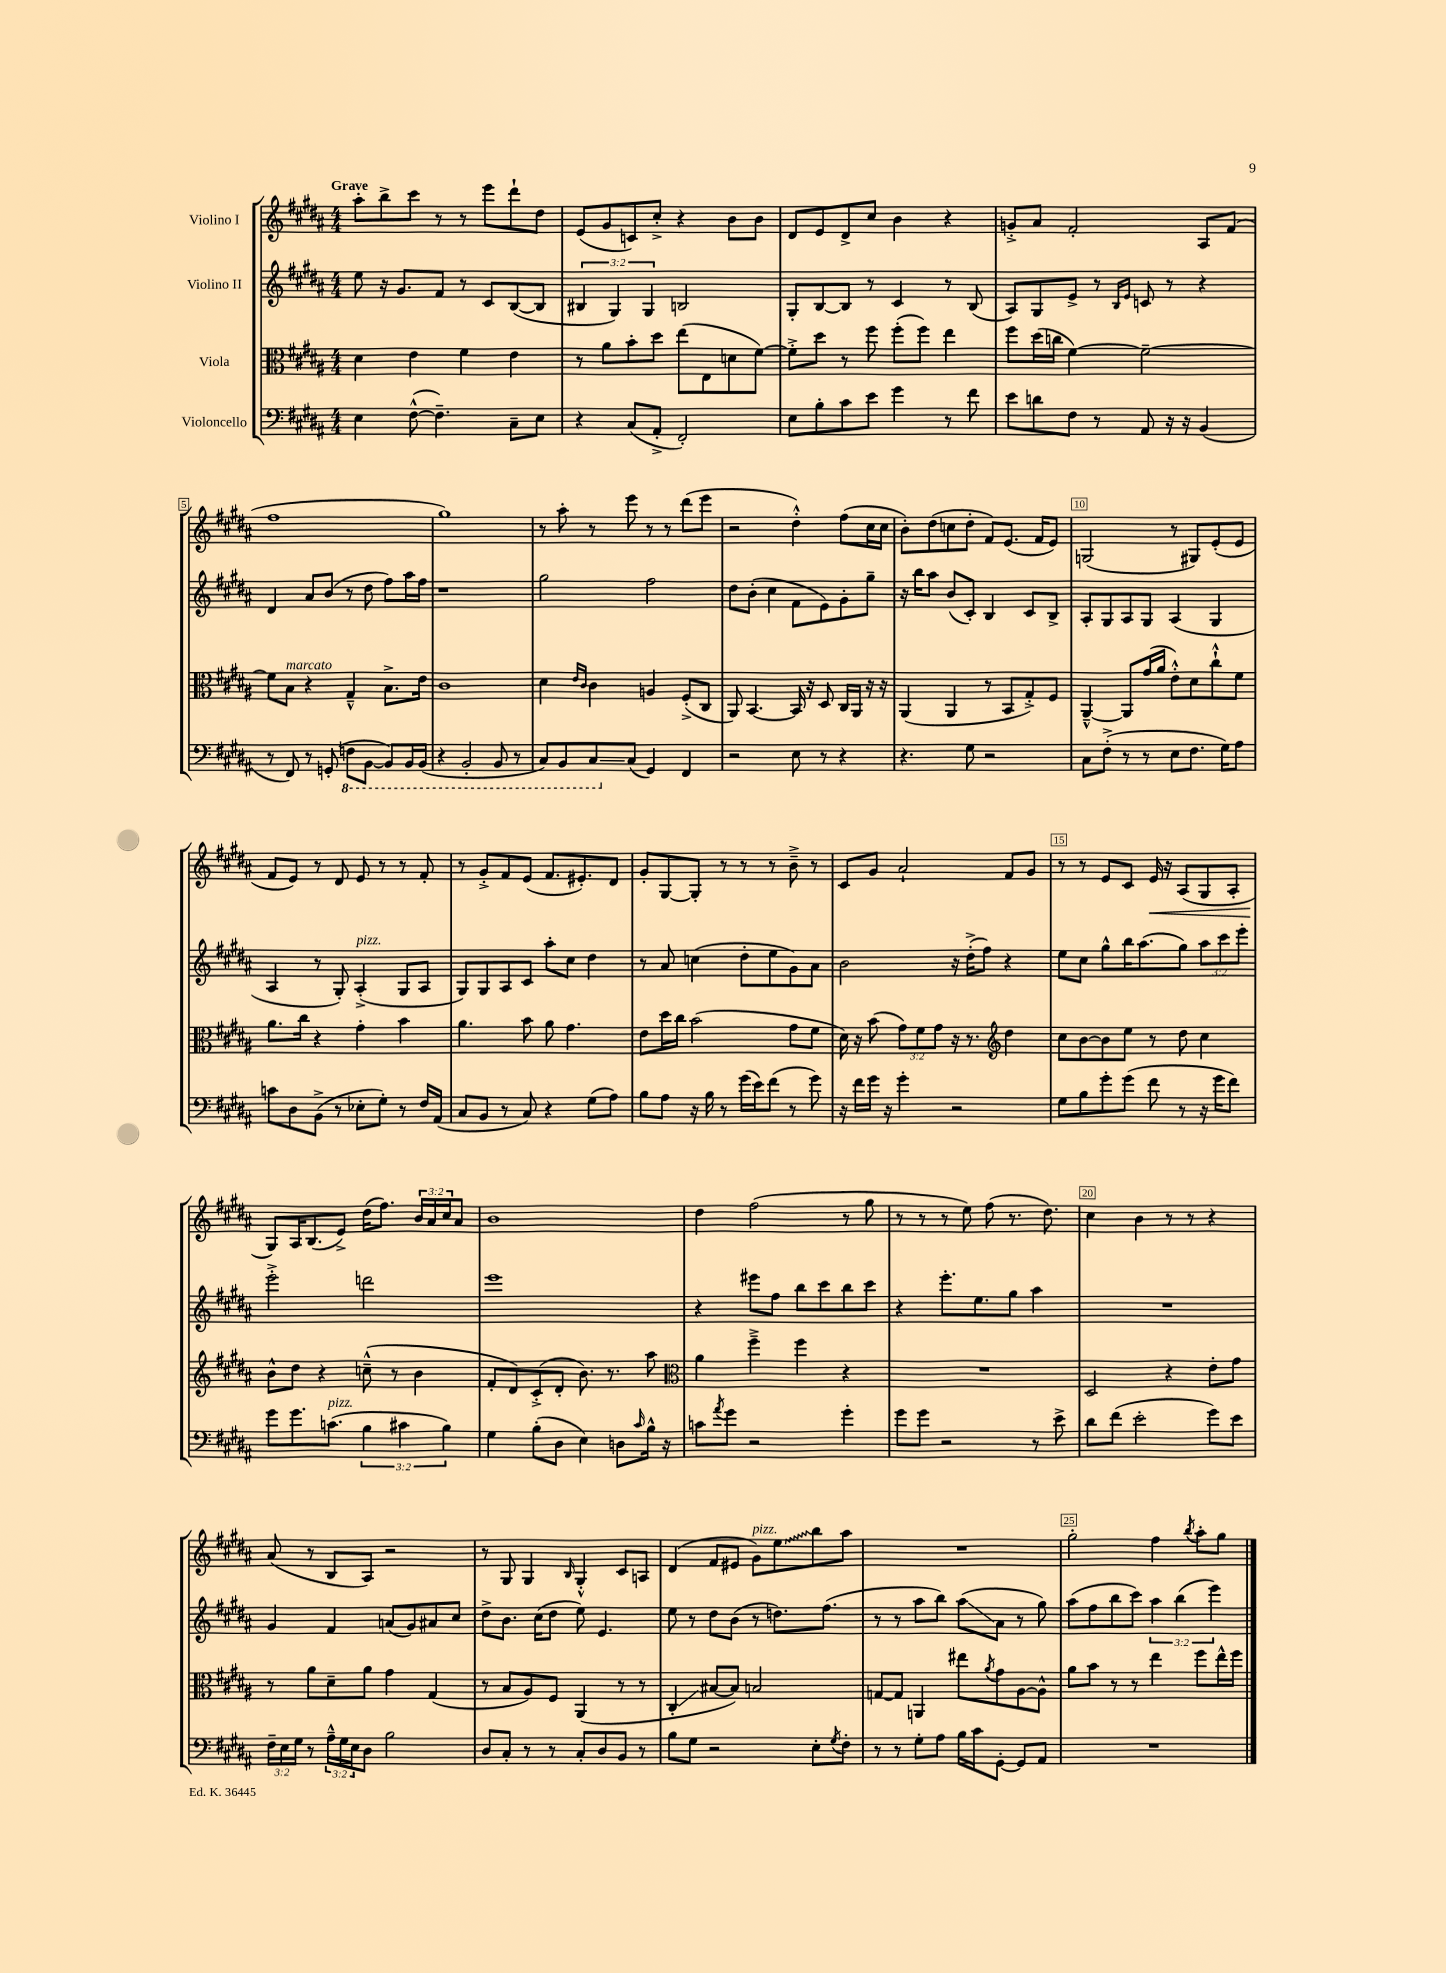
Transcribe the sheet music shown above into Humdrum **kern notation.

**kern	**kern	**kern	**kern
*staff4	*staff3	*staff2	*staff1
*clefF4	*clefC3	*clefG2	*clefG2
*k[f#c#g#d#a#]	*k[f#c#g#d#a#]	*k[f#c#g#d#a#]	*k[f#c#g#d#a#]
*M4/4	*M4/4	*M4/4	*M4/4
4E	4d#	8ee	8aa#'
.	.	16r	8bb^
.	.	8.g#	.
([8F#^^	4e	.	8ccc#
4.F#~])	.	8f#	8r
.	4f#	8r	8r
.	.	8c#	8eee
8C#~	4e	([8B	8ddd#`
8E	.	8B]	8dd#
=	=	=	=
4r	8r	6B#	(8e
.	8a#	.	8g#
.	.	6G#)	.
(8C#	8b'	.	8c)
.	.	6G#	.
8AA#'^	8dd#	.	8cc#'^
2FF#')	(8ee	2B	4r
.	8E	.	.
.	8d	.	8b
.	[8f#)	.	8b
=	=	=	=
8E	8f#'^]	8G#'	8d#
8B'	8dd#	[8B	8e
8c#	8r	8B]	8d#^
8e	8ff#	8r	8cc#
4g#	(8ff#'	4c#	4b
.	8ff#)	.	.
8r	4ee	8r	4r
8f#	.	(8B	.
=	=	=	=
8e	8ff#	8A#)	8g'^
8d	(16dd#	8G#	8a#
.	16cc	.	.
8F#	[4f#)	8e^	2f#'
8r	.	8r	.
.	.	16qqB	.
.	.	16qqe	.
8AA#	2f#~_	8c	.
16r	.	8r	.
16r	.	.	.
(4BB	.	4r	8A#
.	.	.	(8f#
=	=	=	=
8r	8f#]	4d#	1ff#
8FF#)	8B	.	.
8r	4r	8a#	.
(8GG'	.	(8b	.
8FF	4G#~^^	8r	.
[8BBB	.	8dd#	.
8BBB])	8.B^	8ff#)	.
16BBB	.	16aa#	.
(16BBB	16e	16ff#	.
=	=	=	=
4r	1c#	1r	1gg#)
2BBB'	.	.	.
8BBB	.	.	.
8r	.	.	.
=	=	=	=
8CC#)	4d#	2gg#	8r
8BBB	.	.	8aa#'
.	16qqe	.	.
.	16qqc#	.	.
8CC#	4c#	.	8r
(8C#	.	.	8eee
4GG#)	4A	2ff#	8r
.	.	.	8r
4FF#	(8F#'^	.	(8ddd#
.	8C#	.	8eee
=	=	=	=
2r	8AA#)	8dd#	2r
.	[4.BB	(8b'	.
.	.	4cc#	.
8E	16BB]	8f#	4dd#'^^)
.	16r	.	.
8r	8D#	8e)	.
4r	16C#	8g#'	(8ff#
.	16AA#	.	.
.	16r	8gg#~	16cc#
.	16r	.	16cc#
=	=	=	=
4.r	(4AA#	16r	8b')
.	.	16bb	.
.	.	8aa#	(8dd#
.	4AA#	(8b	8cc
8G#	.	8c#')	8dd#'
2r	8r	4B	8f#)
.	8BB	.	(8.e
.	8G#'^)	8c#	.
.	.	.	16f#
.	8F#	8B^	8e)
=	=	=	=
8C#	[4AA#~^^	8A#'	(2G
(8F#'^	.	8G#	.
8r	8AA#]	8A#	.
8r	(16g#	8G#	.
.	16a#	.	.
8E	8e'^^)	(4A#	8r
8.F#	8d#	.	8G#)
.	8cc#`^^	4G#	(8e'
16G#)	.	.	.
8A#	8f#	.	8e
=	=	=	=
8c	8.a#	4A#	8f#
8D#	.	.	8e)
.	16cc#	.	.
(8BB^	4r	8r	8r
8r	.	8G#')	8d#
8E-'	4g#'	(4A#'^	8e
8G#')	.	.	8r
8r	4b	8G#	8r
16F#	.	8A#	8f#'
(16AA#	.	.	.
=	=	=	=
8C#	4.a#	8G#)	8r
8BB	.	8G#	8g#'^
8r	.	8A#	8f#
8C#)	8b	8c#	(8e
4r	8a#	8aa#'	8.f#
.	4.g#	8cc#	.
.	.	.	8.e#')
(8G#	.	4dd#	.
8A#)	.	.	8d#
=	=	=	=
8B	8e	8r	8g#'
8A#	16dd#	8a#	[8G#
.	16cc#	.	.
16r	(2b	(4cc	8G#']
16B	.	.	.
8r	.	.	8r
(16g#	.	8dd#'	8r
16e)	.	.	.
(8f#	.	8ee	8r
8r	8g#	8g#)	8b~^
8g#)	8f#	8a#	8r
=	=	=	=
16r	16d#)	2b	8c#
16f#	16r	.	.
16g#	(8b	.	8g#
16r	.	.	.
4g#'	12g#)	.	2a#`
.	12f#	.	.
.	12g#	.	.
2r	16r	16r	.
.	8.r	(16dd#'^	.
.	.	8ff#)	.
*	*clefG2	*	*
.	4dd#	4r	8f#
.	.	.	8g#
=	=	=	=
8G#	8cc#	8ee	8r
8B	[8b	8cc#	8r
8g#'	8b]	8gg#^^	8e
(8g#	8ee	16bb	8c#
.	.	(8.aa#	.
8f#	8r	.	16e
.	.	.	16r
8r	8dd#	8gg#)	(8A#
16r	4cc#	12aa#	8G#
16g#	.	.	.
.	.	12ccc#	.
8f#)	.	.	8A#'
.	.	12eee'	.
=	=	=	=
8g#	8b^^	2eee'^	8G#)
8.g#	8dd#	.	16A#
.	.	.	(8.B
.	4r	.	.
(8.c	.	.	.
.	.	.	8e^)
6B	(8cc~^^	2ddd	(16dd#
.	.	.	8.ff#)
.	8r	.	.
6c#	.	.	.
.	4b	.	24b
.	.	.	24a#
6B)	.	.	24cc#
.	.	.	8a#
=	=	=	=
4G#	8f#'	1eee	1b
.	8d#)	.	.
(8B'	(8c#'^	.	.
8D#	8d#'	.	.
4E)	8.b)	.	.
.	8.r	.	.
8D	.	.	.
16qqc#	.	.	.
16B^^	8aa#	.	.
16r	.	.	.
=	=	=	=
*	*clefC3	*	*
8c	4a#	4r	4dd#
8qa#	.	.	.
8g#	.	.	.
2r	4ff#~^	8eee#	(2ff#
.	.	8ff#	.
.	4ff#	8bb	.
.	.	8ccc#	.
4g#'	4r	8bb	8r
.	.	8ccc#	8gg#
=	=	=	=
8g#	1r	4r	8r
8g#	.	.	8r
2r	.	8.eee'	8r
.	.	.	8ee)
.	.	8.ee	.
.	.	.	(8ff#
.	.	8gg#	8.r
8r	.	4aa#	.
.	.	.	8.dd#)
8e^	.	.	.
=	=	=	=
8d#	2D#	1r	4cc#
(8f#	.	.	.
2e'	.	.	4b
.	4r	.	8r
.	.	.	8r
8g#)	8e'	.	4r
8e	8g#	.	.
=	=	=	=
24F#~	8r	4g#	(8a#
24E	.	.	.
24G#	.	.	.
8r	8a#	.	8r
24A#~^^	8d#~	4f#	8B
24G#	.	.	.
24E	.	.	.
8D#	8a#	.	8A#)
2B	4g#	(8a	2r
.	.	8g#)	.
.	(4G#	8a#	.
.	.	8cc#	.
=	=	=	=
8D#	8r	8dd#^	8r
8C#'	8B	8.b	8G#
8r	8A#)	.	4G#
.	.	(16cc#	.
8r	8F#	8dd#	.
.	.	.	16qqB
8C#'	(4AA#	8ee)	4G#'^^
8D#	.	4.e	.
8BB	8r	.	8c#
8r	8r	.	8A
=	=	=	=
8B	4C#'	8ee	(4d#
8G#	.	8r	.
2r	[8B#	8dd#	8f#
.	8B#])	(8b	8e#
.	2B	8r	8g#)
.	.	8.dd)	8ee
8E'	.	.	8bb
.	.	(8.ff#	.
8qG#	.	.	.
8F#'	.	.	8aa#
=	=	=	=
8r	[8G	8r	1r
8r	8G]	8r	.
8G#'	4AA	8aa#	.
8A#	.	8bb)	.
16B	8ee#	(8aa#	.
16c#	.	.	.
.	8qa#	.	.
[8GG#'	8g#	8a#	.
8GG#]	[8A#	8r	.
8AA#	8A#^^]	8gg#)	.
=	=	=	=
1r	8a#	(8aa#	2gg#'
.	8b	8ff#	.
.	8r	8bb	.
.	8r	8ccc#)	.
.	4ee	6aa#	4ff#
.	.	(6bb	.
.	.	.	8qbb
.	8ff#	.	8aa#'
.	.	6eee)	.
.	16ee^^	.	8gg#
.	16ff#	.	.
==	==	==	==
*-	*-	*-	*-
